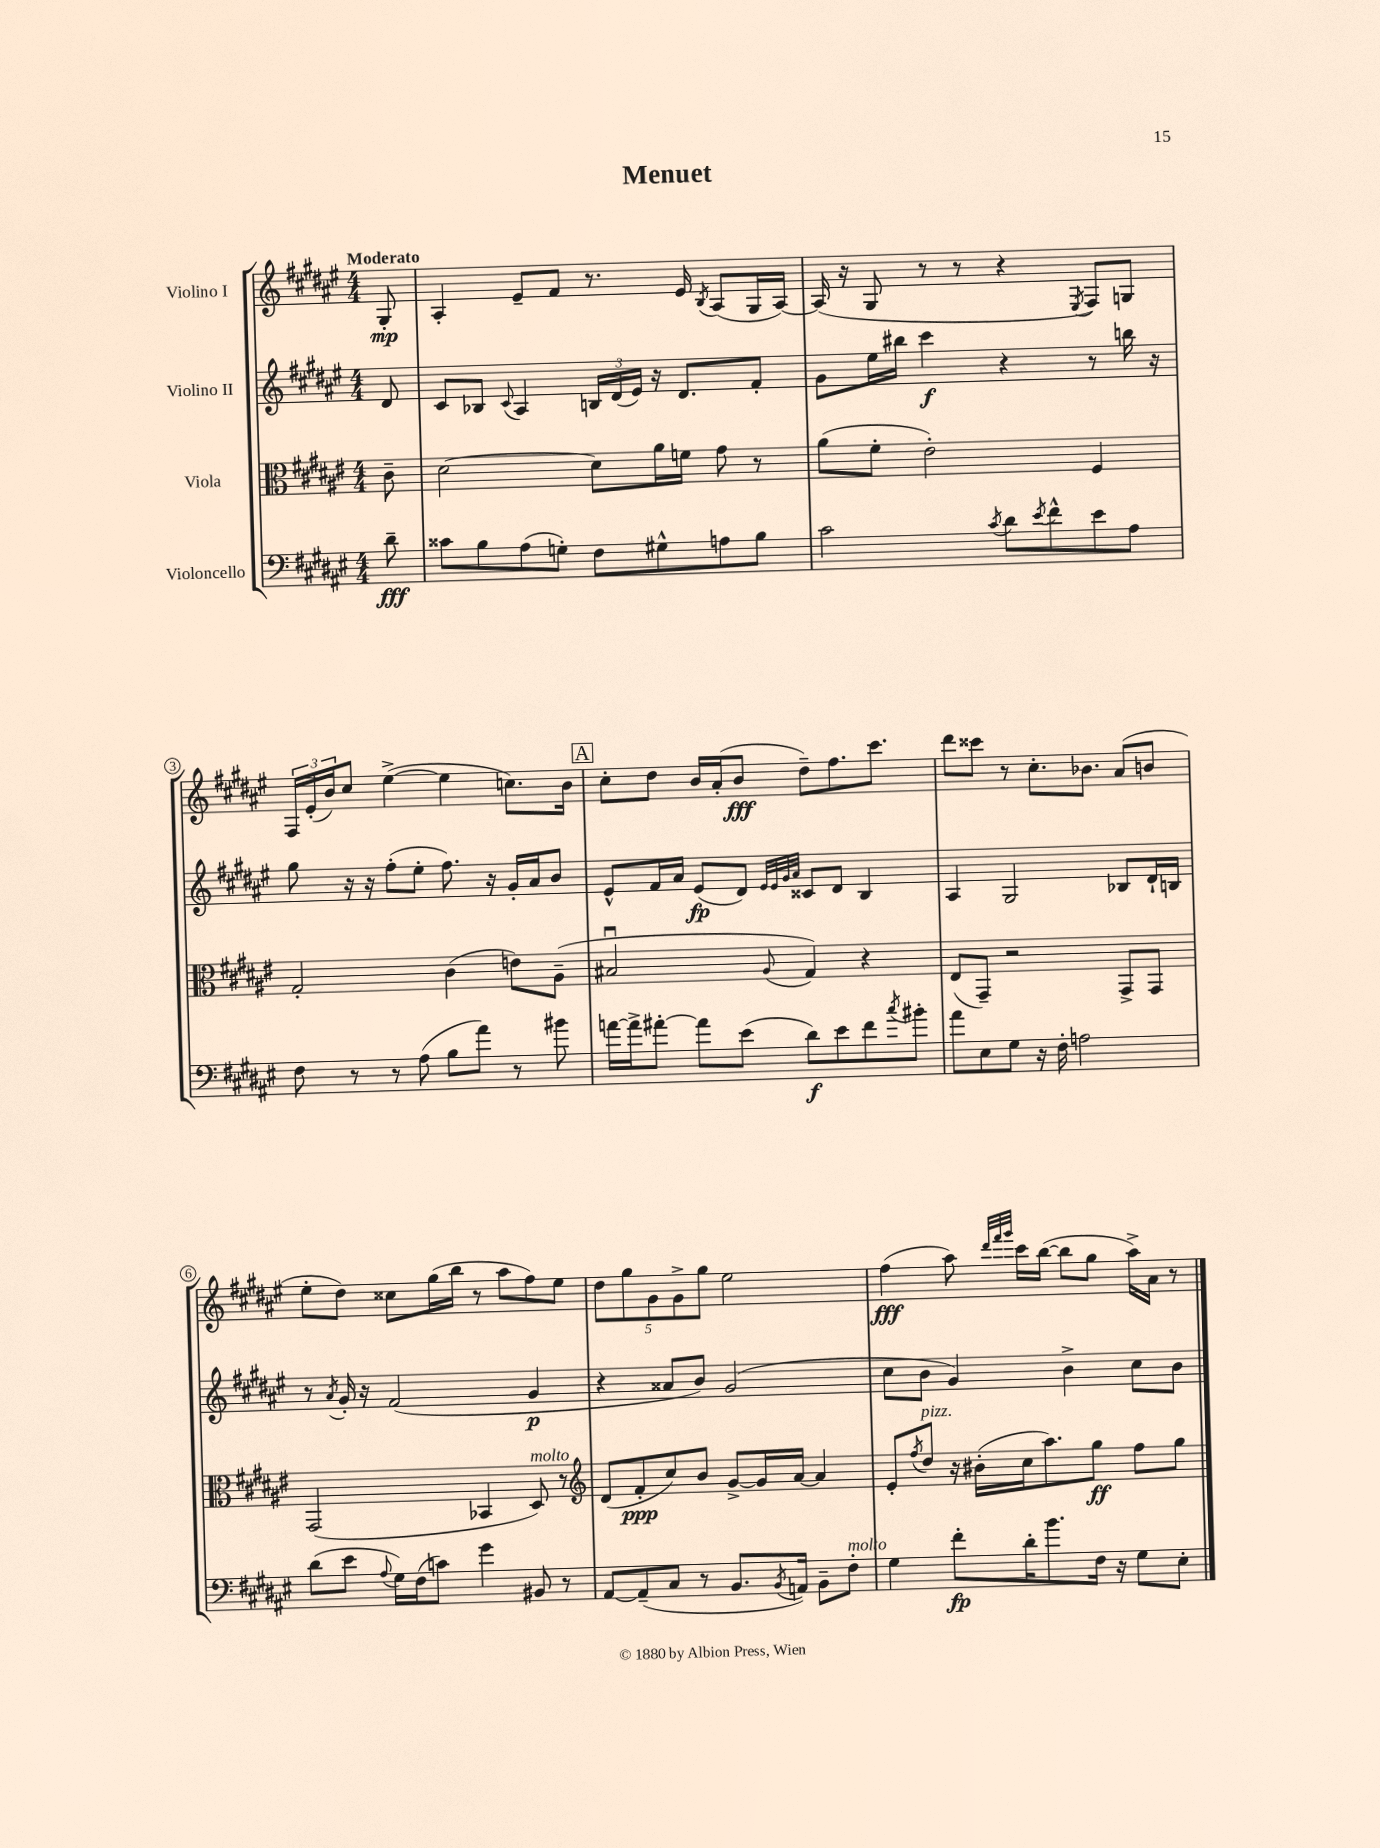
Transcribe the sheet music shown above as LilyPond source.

\header { title = "Menuet" }
<<
\new StaffGroup <<
\new Staff = "s0" \with { instrumentName = "Violino I" } {
    \clef treble \key fis \major \numericTimeSignature \time 4/4 \partial 8 \tempo "Moderato"
    gis8-.\mp |
    ais4-. eis'8-- fis'8 r8. eis'16 \acciaccatura { b8 } ais8( gis16 ais16~) |
    ais16( r16 gis8 r8 r8 r4 \acciaccatura { eis8 } fis8) g8 |
    \tuplet 3/2 { fis16 eis'16-.( b'16) } cis''8 eis''4~->( eis''4 c''8.) b'16 |
    \mark \markup { \box "A" } cis''8-. dis''8 b'16 ais'16-.( b'8\fff dis''8--) fis''8. cis'''8. |
    dis'''8 cisis'''8 r8 cis''8.-. bes'8. ais'8( b'8 |
    eis''8-. dis''8) cisis''8 gis''16( b''16 r8 ais''8 fis''8) eis''8 |
    \tuplet 5/4 { dis''8 gis''8 gis'8 gis'8-> gis''8 } eis''2 |
    fis''4\fff( ais''8) \grace { dis'''32 fis'''32 gis'''32 } cis'''16 b''16~( b''8 gis''8 ais''16->) ais'16 r8 \bar "|." |
}
\new Staff = "s1" \with { instrumentName = "Violino II" } {
    \clef treble \key fis \major \numericTimeSignature \time 4/4 \partial 8
    dis'8 |
    cis'8 bes8 \appoggiatura { cis'8 } ais4 \tuplet 3/2 { b16 dis'16( eis'16) } r16 dis'8. fis'8-. |
    gis'8 eis''16 bis''16 cis'''4\f r4 r8 b''16 r16 |
    gis''8 r16 r16 fis''8-.( eis''8-. fis''8.) r16 gis'16-. ais'16 b'8 |
    \mark \markup { \box "A" } eis'8-^ fis'16 ais'16 eis'8\fp( dis'8) \grace { eis'32 eis'32 gis'32 ais'32 } cisis'8 dis'8 b4 |
    ais4 gis2 bes8 dis'16-! b16 |
    r8 \acciaccatura { ais'8 } gis'16-. r16 fis'2( gis'4\p |
    r4 aisis'8 b'8) gis'2( |
    cis''8 b'8 gis'4) b'4-> cis''8 b'8 \bar "|." |
}
\new Staff = "s2" \with { instrumentName = "Viola" } {
    \clef alto \key fis \major \numericTimeSignature \time 4/4 \partial 8
    cis'8-- |
    dis'2~ dis'8 ais'16 f'16 gis'8 r8 |
    ais'8( fis'8-. eis'2-.) fis4 |
    gis2-. cis'4( e'8) ais8--( |
    \mark \markup { \box "A" } bis2\downbow \appoggiatura { ais8 } gis4) r4 |
    eis8( gis,8--) r2 gis,8-> gis,8 |
    gis,2( bes,4 dis8^\markup { \italic "molto" }) r8 |
    \clef treble dis'8( fis'8-.\ppp cis''8) b'8 gis'8~-> gis'16 ais'16~ ais'4 |
    eis'8-. \acciaccatura { fis''8 } dis''8^\markup { \italic "pizz." } r16 bis'16-.( cis''16 ais''8.) gis''8\ff fis''8 gis''8 \bar "|." |
}
\new Staff = "s3" \with { instrumentName = "Violoncello" } {
    \clef bass \key fis \major \numericTimeSignature \time 4/4 \partial 8
    dis'8--\fff |
    cisis'8 b8 ais8( g8-.) fis8 gis8-^ a8 b8 |
    cis'2 \acciaccatura { cis'8 } dis'8 \acciaccatura { eis'8 } fis'8-^ eis'8 ais8 |
    fis8 r8 r8 ais8( b8 ais'8) r8 bis'8 |
    \mark \markup { \box "A" } a'16~ a'16-> ais'8~-. ais'8 eis'8( dis'8\f) eis'8 fis'8 \acciaccatura { cis''8 } bis'8-. |
    ais'8 eis8 gis8 r16 fis16-. a2 |
    dis'8( eis'8 \appoggiatura { ais8 } gis16) fis16( c'8) gis'4 bis,8 r8 |
    ais,8~ ais,8--( cis8 r8 b,8. \acciaccatura { b,8 } a,16) b,8-- fis8-.^\markup { \italic "molto" } |
    gis4 fis'8-.\fp dis'16-. b'8. fis16 r16 gis8 eis8-. \bar "|." |
}
>>
>>
\layout { \context { \Score \override BarNumber.stencil = #(make-stencil-circler 0.1 0.3 ly:text-interface::print) } }
